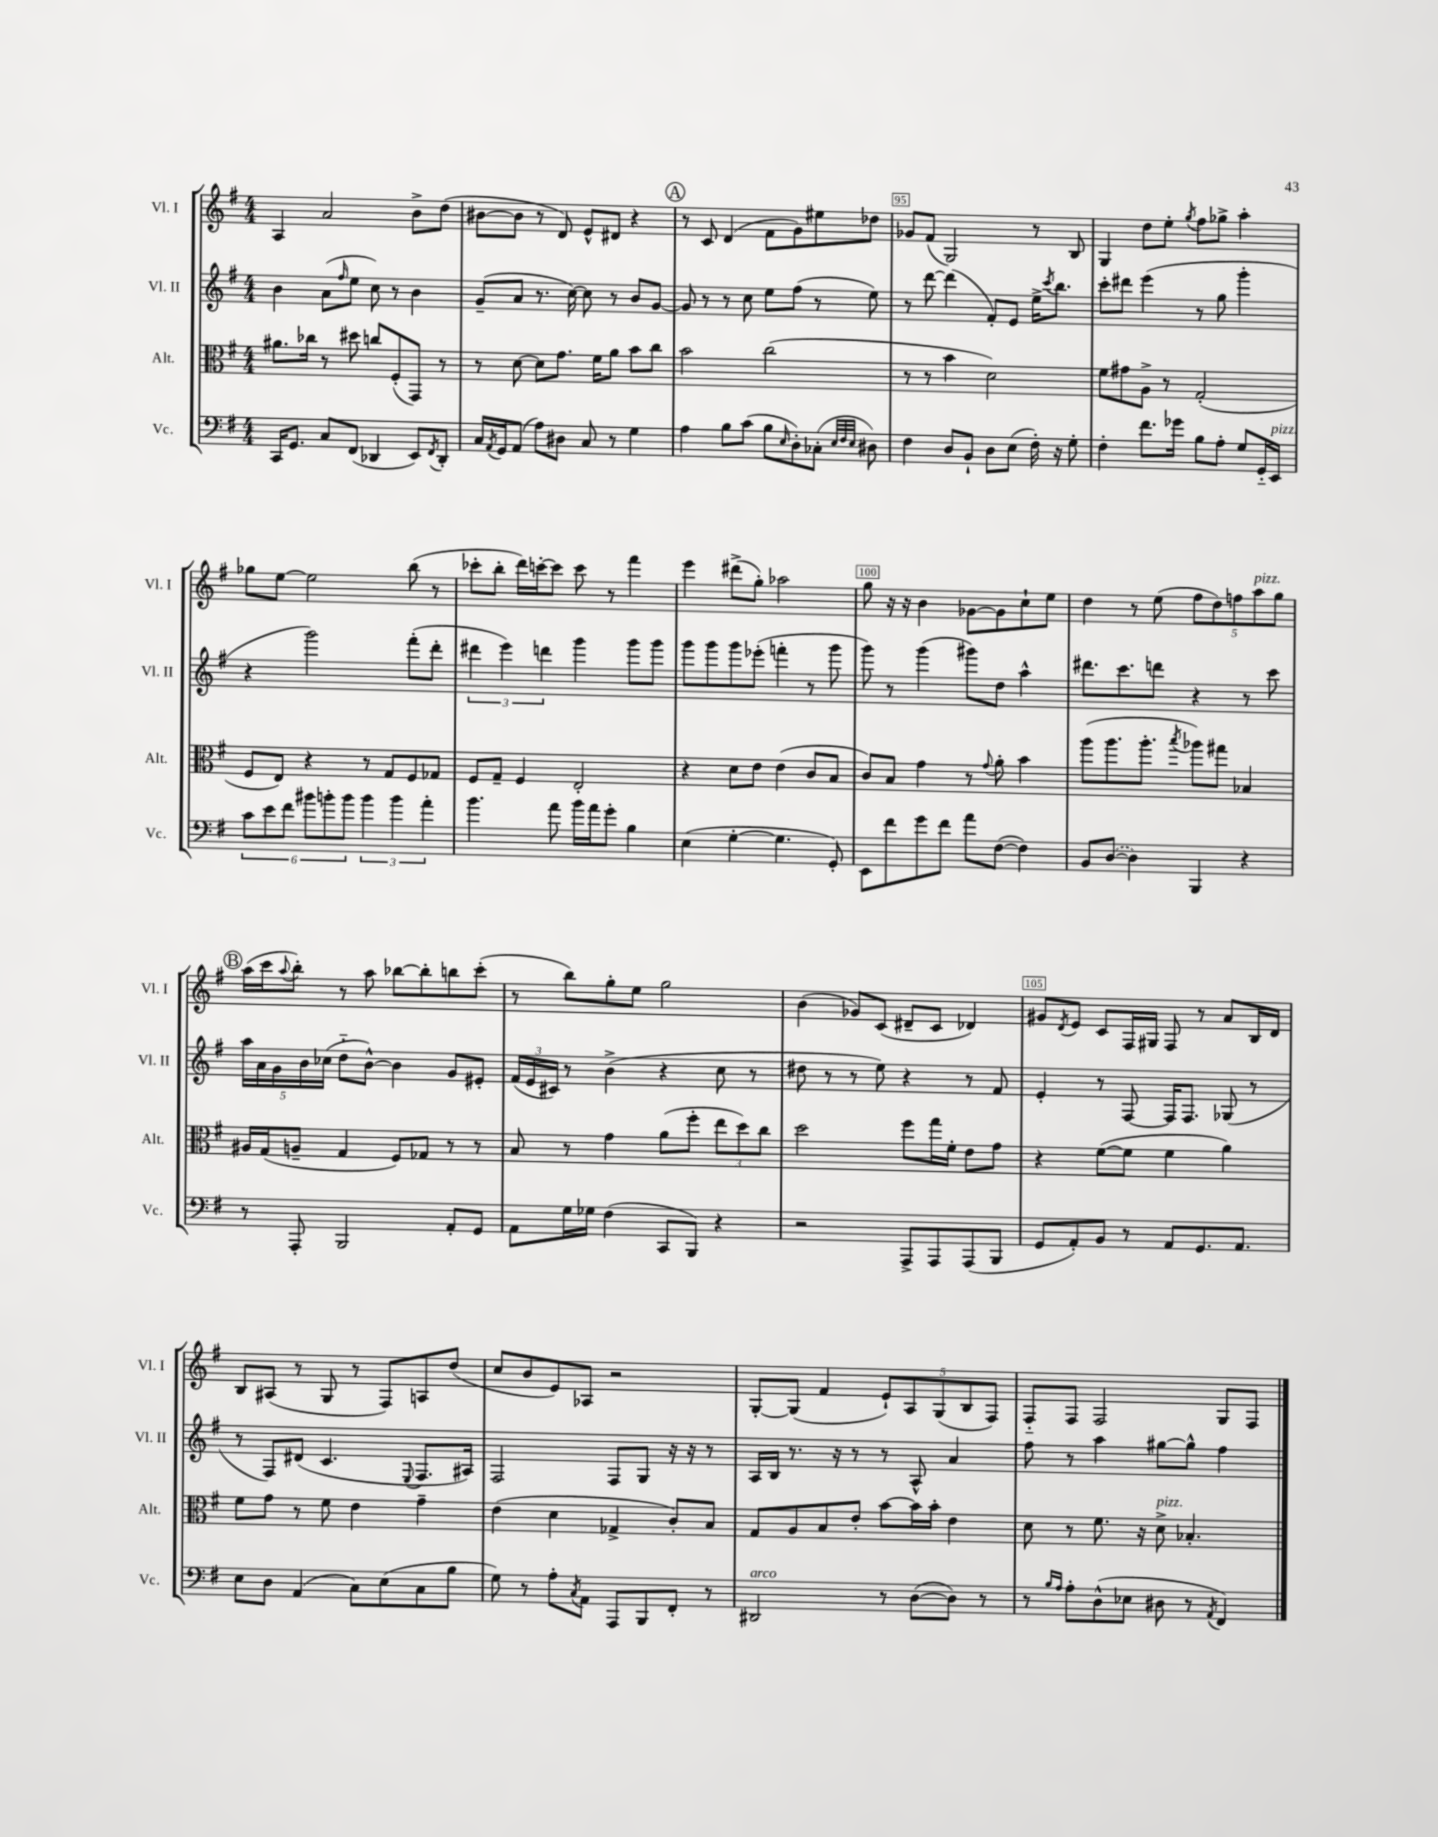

**kern	**kern	**kern	**kern
*staff4	*staff3	*staff2	*staff1
*clefF4	*clefC3	*clefG2	*clefG2
*k[f#]	*k[f#]	*k[f#]	*k[f#]
*M4/4	*M4/4	*M4/4	*M4/4
16CC	8.a#	4b	4A
8.GG	.	.	.
.	16cc-	.	.
8C	8r	(8a	2a
.	.	16qqff#	.
(8FF#	8dd#	8ee	.
4DD-	8cc	8cc)	.
.	(8F#'	8r	.
8EE)	8GG)	4b	8b^
8qFF#	.	.	.
8DD-'	8r	.	(8dd
=	=	=	=
16C	8r	(8g~	[8b#
8qAA	.	.	.
16GG	.	.	.
(8AA	[8d	8a	8b#]
8A)	8d]	8.r	8r
8D#	8.g	.	8d)
.	.	[16cc)	.
8C	.	8cc]	8e^^
.	16f#	.	.
8r	8a	8r	8d#
4G	8b	8b	4r
.	8cc	[8g	.
=	=	=	=
4A	2b	8g]	8r
.	.	8r	8c
8B	.	8r	(4d
(8c	.	8cc	.
8B	(2cc	8ee	8f#
16qqE	.	.	.
8D')	.	(8ff#	8g)
(8C-'	.	8r	8ee#
32qqE	.	.	.
32qqF#	.	.	.
32qqE	.	.	.
8D#)	.	8ee)	8dd-
=	=	=	=
4F#	8r	8r	8g-
.	8r	[8ddd	(8f#
8D	4b	(4ddd]	2G)
8BB`	.	.	.
8D	2d)	8f#')	.
(8E	.	8e	.
16F#')	.	16ee^	8r
.	.	8qccc	.
16r	.	8.bb	.
8G'	.	.	8B
=	=	=	=
4F#'	8f#	8ccc'	4G
.	8g#	8ddd#	.
8.f#	8A^	(4eee	8dd
.	8r	.	8ee'
16g-	.	.	.
.	.	.	8qgg
8B	(2G'	8r	8ff#
8A'	.	8gg	8gg-^
8G	.	4ggg'	4aa'
16GG'~	.	.	.
16EE	.	.	.
=	=	=	=
12c	8F#	4r	8gg-
12e	.	.	.
.	8E)	.	[8ee
12f#	.	.	.
12b#	4r	2ggg)	2ee]
12b'	.	.	.
12b	.	.	.
6b	8r	.	.
.	8G	.	.
6b	.	.	.
.	8F#	(8fff#'	(8bb
6a'	.	.	.
.	8G-	8ddd'	8r
=	=	=	=
4.b	8F#	6ddd#	8ccc-'
.	8G~	.	8bb'
.	.	6eee)	.
.	4F#	.	16ddd)
.	.	.	[16ccc'
.	.	6ddd	.
8a	.	.	8ccc]
16b	2E'	4ggg	8ccc
16a	.	.	.
8g'	.	.	8r
4B	.	8ggg	4fff#
.	.	8ggg	.
=	=	=	=
(4E	4r	8ggg	4eee
.	.	8ggg	.
[4G'	8d	8ggg	(8ddd#^
.	8e	(8eee-'	8gg')
4.G]	(4e	4fff'	2aa-
.	8c	8r	.
8GG')	8B	8ggg	.
=	=	=	=
8EE	8c)	8ggg)	8gg
8f#	8B	8r	16r
.	.	.	16r
8g	4g	(4ggg	4b
8f#	.	.	.
8a	8r	8ggg#)	[8g-
.	8qqg	.	.
([8F#	8a'	8dd	8g-]
4F#])	4b	4aa^^	8cc`
.	.	.	8ee
=	=	=	=
8BB	(8aa	8.ddd#	4dd
([8D	8.aa	.	.
.	.	8.ccc	.
4D])	.	.	8r
.	8.aa'	.	.
.	.	8ddd	(8ee
.	8qbb	.	.
4BBB	8aa-)	4r	10ff#
.	.	.	10dd)
.	8gg#	.	.
.	.	.	10ff
4r	4B-	8r	.
.	.	.	10aa
.	.	8ccc	.
.	.	.	10gg
=	=	=	=
8r	16A#	20aa	(16aa
.	.	20a	.
.	(16G	.	16ccc
.	.	20g	.
.	.	.	8qqaa
8AAA'	8A~	.	8bb')
.	.	20b	.
.	.	(20cc-	.
2BBB	4G	8dd'~	8r
.	.	[8b^^)	8aa
.	8F#)	4b]	[8bb-
.	8G-	.	8bb-']
8AA'	8r	8g	8bb
8GG	8r	8e#'	(8ccc'
=	=	=	=
8AA	8B	(24f#	8r
.	.	24e	.
.	.	24c#)	.
16G	8r	8r	8bb)
16G-	.	.	.
(4F#	4g	(4b^	8gg'
.	.	.	8ee
8CC	(8a	4r	2gg
8BBB)	8ff#'	.	.
4r	12ee	8cc	.
.	12dd)	.	.
.	.	8r	.
.	12cc	.	.
=	=	=	=
2r	2dd	8dd#	(4b
.	.	8r	.
.	.	8r	8g-)
.	.	8ee)	(8c
8AAA^	8ff#	4r	8d#~
8AAA	16gg	.	8c
.	16f#'	.	.
(8AAA	8e	8r	4d-)
8BBB	8g	8f#	.
=	=	=	=
8GG	4r	4e'	8g#
.	.	.	8qd
8AA')	.	.	8e
8BB	([8f#	8r	8c
8r	8f#]	[8F#	16F#
.	.	.	16G#
8AA	4f#	16F#]	8F#
.	.	8.F#	.
8.GG	.	.	8r
.	4a)	(8G-	8a
8.AA	.	.	.
.	.	8r	16B
.	.	.	16d
=	=	=	=
8E	8f#	8r	8B
8D	8g	8F#)	(8A#
(4AA	8r	(8d#	8r
.	8f#	4.c	8G
8C)	4e	.	8r
(8E	.	.	8F#)
.	.	8qqE	.
8C	4g~	8.F#	8A
8B	.	.	(8dd
.	.	16A#)	.
=	=	=	=
8G)	(4e	2F#	8cc
8r	.	.	8b
8A'	4d	.	8e)
8qC	.	.	.
8AA	.	.	8A-
8AAA	4G-^	8F#	2r
8BBB	.	8G	.
8FF#'	8c')	16r	.
.	.	16r	.
8r	8B	8r	.
=	=	=	=
2DD#	8G	16A	[8G'
.	.	16B	.
.	8A	8.r	(8G]
.	8B	.	4f#
.	.	16r	.
.	8e'	8r	.
8r	[8b	8r	10e`)
.	.	.	10A
([8D	16b]	8A^^	.
.	16b'	.	.
.	.	.	(10G
8D])	4e	4a	.
.	.	.	10B
8r	.	.	.
.	.	.	10F#)
=	=	=	=
8r	8d	8ff#	8F#'~
16qqB	.	.	.
16qqA	.	.	.
8A'	8r	8r	8F#
(8D^^	8.f#	4aa	2F#
8E-	.	.	.
.	16r	.	.
8D#	8d^	[8gg#	.
8r	4.B-'	8gg#^^]	.
8qAA	.	.	.
4FF#)	.	4ff#	8G
.	.	.	8F#
==	==	==	==
*-	*-	*-	*-
